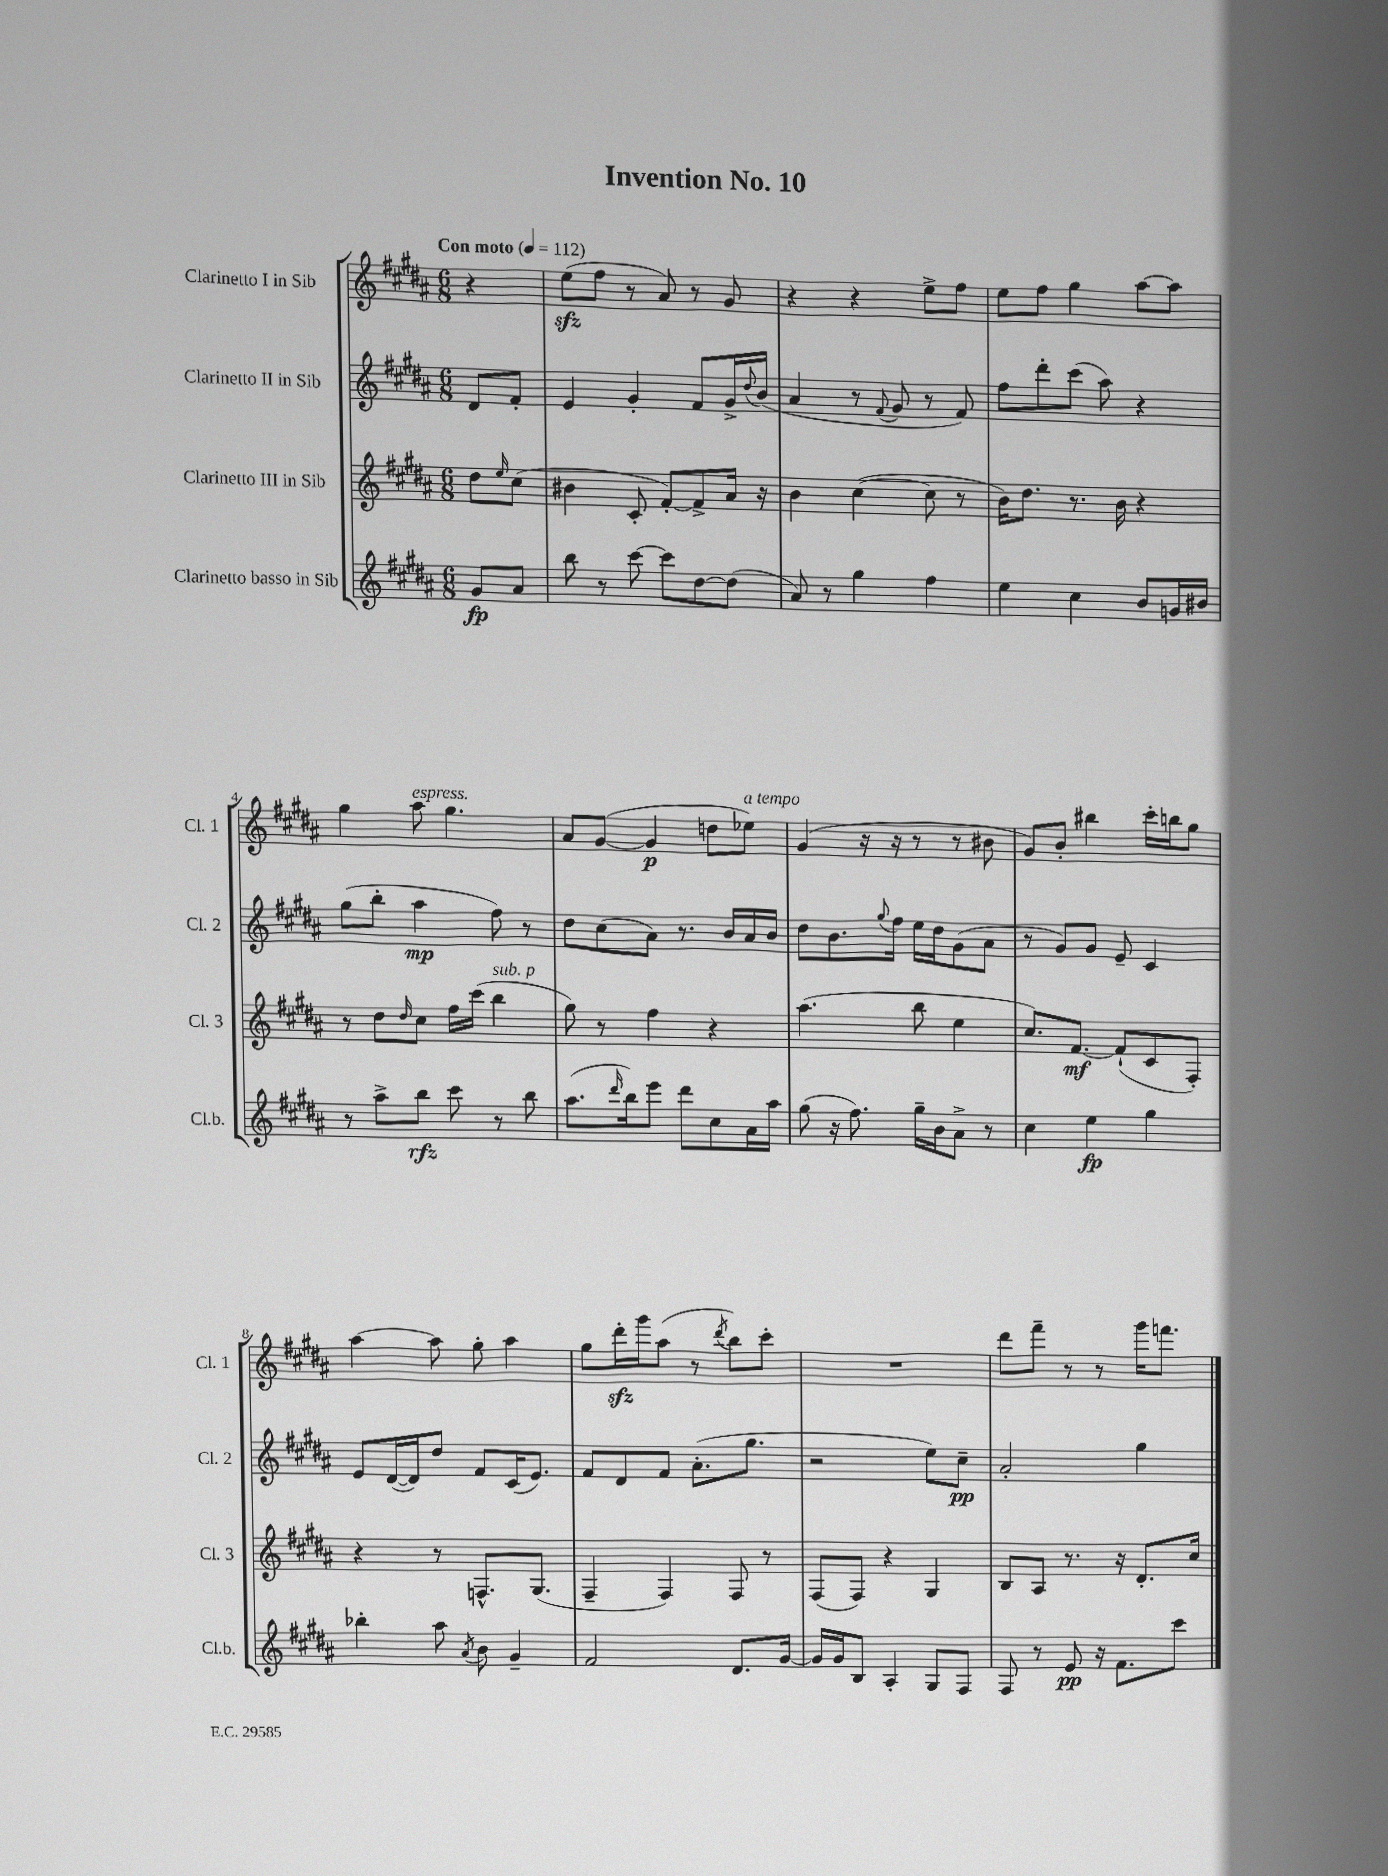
\header { title = "Invention No. 10" }
<<
\new StaffGroup <<
\new Staff = "s0" \with { instrumentName = "Clarinetto I in Sib" shortInstrumentName = "Cl. 1" } {
    \clef treble \key b \major \numericTimeSignature \time 6/8 \partial 4 \tempo "Con moto" 4 = 112
    r4 |
    e''8\sfz( fis''8 r8 ais'8) r8 gis'8 |
    r4 r4 e''8-> fis''8 |
    e''8 fis''8 gis''4 ais''8~ ais''8 |
    gis''4 ais''8^\markup { \italic "espress." } gis''4. |
    ais'8 gis'8~( gis'4\p d''8 ees''8^\markup { \italic "a tempo" }) |
    gis'4( r16 r16 r8 r8 bis'8 |
    gis'8) b'8-. bis''4 cis'''16-. b''16 gis''8 |
    ais''4~ ais''8 gis''8-. ais''4 |
    gis''8 dis'''16-.\sfz gis'''16 ais''8( r8 \acciaccatura { dis'''8 } b''8) cis'''8-. |
    R2. |
    dis'''8 fis'''8-- r8 r8 gis'''16 f'''8. \bar "|." |
}
\new Staff = "s1" \with { instrumentName = "Clarinetto II in Sib" shortInstrumentName = "Cl. 2" } {
    \clef treble \key b \major \numericTimeSignature \time 6/8 \partial 4
    dis'8 fis'8-. |
    e'4 gis'4-. fis'8 gis'16-> \appoggiatura { dis''8 } b'16( |
    ais'4 r8 \appoggiatura { fis'8 } gis'8 r8 fis'8) |
    fis''8 dis'''8-. cis'''8( ais''8) r4 |
    gis''8( b''8-. ais''4\mp fis''8) r8 |
    dis''8 cis''8( ais'8) r8. b'16 ais'16 b'16 |
    dis''8 b'8. \appoggiatura { gis''8 } fis''16 e''16 dis''16 gis'8( ais'8 |
    r8 gis'8) gis'8 e'8-- cis'4 |
    e'8 dis'16~( dis'16) dis''8 fis'8 cis'16( e'8.) |
    fis'8 dis'8 fis'8 ais'8.-.( gis''8. |
    r2 e''8) cis''8--\pp |
    ais'2-. gis''4 \bar "|." |
}
\new Staff = "s2" \with { instrumentName = "Clarinetto III in Sib" shortInstrumentName = "Cl. 3" } {
    \clef treble \key b \major \numericTimeSignature \time 6/8 \partial 4
    dis''8 \grace { e''16 } cis''8( |
    bis'4 cis'8-. fis'8~-.) fis'8-> ais'16 r16 |
    b'4 cis''4~( cis''8 r8 |
    b'16) dis''8. r8. b'16 r4 |
    r8 dis''8 \grace { dis''16 } cis''8 fis''16 cis'''16( b''4^\markup { \italic "sub. p" } |
    gis''8) r8 fis''4 r4 |
    ais''4.( b''8 e''4 |
    cis''8.) fis'8.~\mf fis'8-!( cis'8 fis8-.) |
    r4 r8 f8.-^ gis8.( |
    fis4-- fis4) fis8 r8 |
    fis8( fis8) r4 gis4 |
    b8 ais8 r8. r16 dis'8.-. cis''16 \bar "|." |
}
\new Staff = "s3" \with { instrumentName = "Clarinetto basso in Sib" shortInstrumentName = "Cl.b." } {
    \clef treble \key b \major \numericTimeSignature \time 6/8 \partial 4
    gis'8\fp ais'8 |
    b''8 r8 cis'''8~ cis'''8 dis''8~ dis''8( |
    ais'8) r8 gis''4 fis''4 |
    e''4 cis''4 b'8 g'16 bis'16 |
    r8 ais''8-> b''8\rfz cis'''8 r8 b''8 |
    ais''8.( \grace { dis'''16 } b''16) e'''8 dis'''8 cis''8 ais'16 ais''16 |
    gis''8( r16 fis''8.) gis''16-- b'16 ais'8-> r8 |
    cis''4 e''4\fp gis''4 |
    bes''4-. ais''8 \acciaccatura { ais'8 } b'8 gis'4-- |
    fis'2 dis'8. gis'16~ |
    gis'16 gis'16 b8 ais4-. gis8 fis8 |
    fis8 r8 e'8\pp r16 fis'8. cis'''8 \bar "|." |
}
>>
>>
